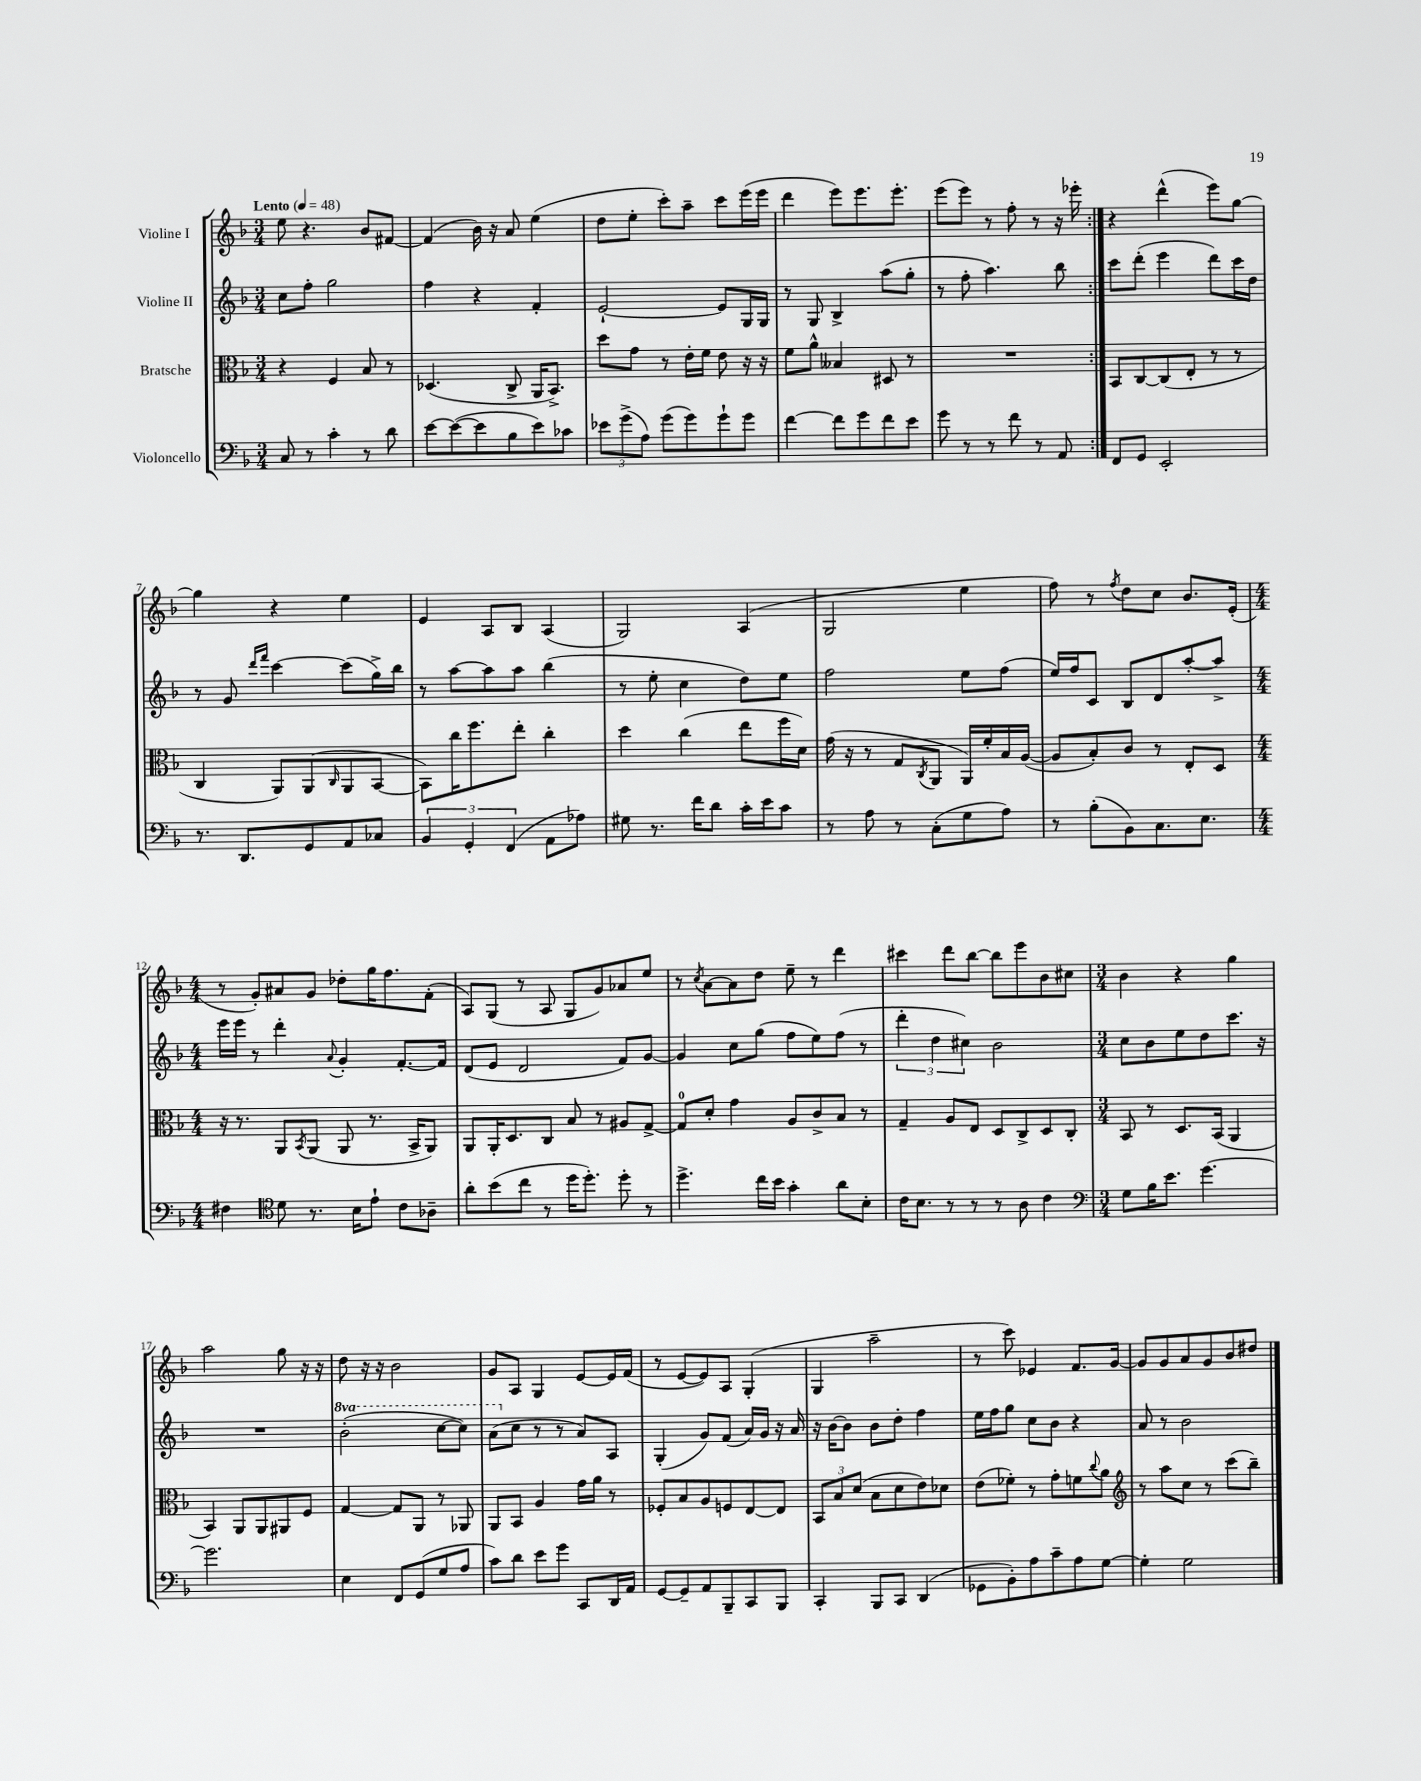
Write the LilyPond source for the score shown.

<<
\new StaffGroup <<
\new Staff = "s0" \with { instrumentName = "Violine I" } {
    \clef treble \key f \major \numericTimeSignature \time 3/4 \tempo "Lento" 4 = 48
    \repeat volta 2 { e''8 r4. bes'8 fis'8~ |
    fis'4( bes'16) r16 a'8 e''4( |
    d''8 e''8-. c'''8-.) a''8-- c'''8 e'''16( e'''16 |
    d'''4 e'''8) e'''8. e'''8.-. |
    e'''8( e'''8) r8 f''8-. r8 r16 ees'''16-. | }
    r4 d'''4-^( e'''8) g''8~ |
    g''4 r4 e''4 |
    e'4 a8 bes8 a4( |
    g2) a4( |
    g2 e''4 |
    f''8) r8 \acciaccatura { f''8 } d''8 c''8 bes'8. e'16-.( |
    \numericTimeSignature \time 4/4 r8 g'8-.) ais'8 g'8 des''8-. g''16 f''8. f'8-.( |
    a8) g8( r8 a8 g8 g'8) aes'8 e''8 |
    r8 \acciaccatura { c''8 } a'8~ a'8 d''8 e''8-- r8 d'''4 |
    cis'''4 d'''8 bes''8~ bes''8 e'''8 bes'8 cis''8 |
    \numericTimeSignature \time 3/4 bes'4 r4 g''4 |
    a''2 g''8 r16 r16 |
    d''8 r16 r16 bes'2 |
    g'8 a8 g4 e'8~ e'16 f'16( |
    r8 e'8~ e'8) a8 g4-.( |
    g4 a''2-- |
    r8 c'''8) ees'4 f'8. g'16~ |
    g'8 g'8 a'8 g'8 bes'8 dis''8 \bar "|." |
}
\new Staff = "s1" \with { instrumentName = "Violine II" } {
    \clef treble \key f \major \numericTimeSignature \time 3/4 \set Staff.ottavationMarkups = #ottavation-simple-ordinals
    \repeat volta 2 { c''8 f''8-. g''2 |
    f''4 r4 f'4-. |
    e'2~-! e'8 g16 g16 |
    r8 g8 bes4-> a''8( g''8-. |
    r8 f''8-. a''4.) bes''8 | }
    c'''8 d'''8-.( e'''4 d'''8) c'''16 d''16 |
    r8 g'8 \grace { d'''16 f'''16 } c'''4~ c'''8( g''16->) bes''16 |
    r8 a''8~ a''8 a''8 bes''4( |
    r8 e''8-. c''4 d''8) e''8 |
    f''2 e''8 f''8( |
    e''16) f''16 c'8 bes8 d'8 a''8~-. a''8-> |
    \numericTimeSignature \time 4/4 e'''16 e'''16 r8 d'''4-. \appoggiatura { a'8 } g'4-. f'8.~-. f'16 |
    d'8( e'8 d'2 f'8) g'8~ |
    g'4 c''8 g''8( f''8 e''8) f''8( r8 |
    \tuplet 3/2 { d'''4-. d''4 cis''4) } bes'2 |
    \numericTimeSignature \time 3/4 c''8 bes'8 e''8 d''8 c'''8. r16 |
    R2. |
    \ottava #1 bes''2-.( c'''8~ c'''8) |
    a''8( \ottava #0 c''8 r8 r8 a'8) a8 |
    g4-.( g'8) f'8( a'16) g'16 r16 a'16 |
    r16 bes'16~ bes'8 bes'8 d''8-. f''4 |
    e''16 f''16 g''8 c''8 bes'8 r4 |
    a'8 r8 bes'2 \bar "|." |
}
\new Staff = "s2" \with { instrumentName = "Bratsche" } {
    \clef alto \key f \major \numericTimeSignature \time 3/4
    \repeat volta 2 { r4 f4 bes8 r8 |
    des4.( c8-> a,16 bes,8.->) |
    d''8 g'8 r8 e'16-. f'16 e'8 r16 r16 |
    f'8 a'8-^ beses4 dis8 r8 |
    R2. | }
    bes,8 c8~ c8( e8-. r8 r8 |
    c4 a,8) a,8( \grace { c16 } a,8 bes,8~ |
    bes,8) c''16 f''8. e''8-. c''4-. |
    d''4 c''4( e''8 f''16 d'16) |
    g'16( r16 r8 g8 \acciaccatura { c8 } a,8 a,16) f'16-. bes16 a16~( |
    a8 bes8-.) c'8 r8 e8-. d8 |
    \numericTimeSignature \time 4/4 r16 r8. a,8 \acciaccatura { bes,8 } a,8( a,8 r8. bes,16-> a,8) |
    a,8 a,16-. d8. c8 bes8 r8 ais8 g8~-> |
    g8-0 d'8-. g'4 a8 c'8-> bes8 r8 |
    g4-- a8 e8 d8 c8-> d8 c8-. |
    \numericTimeSignature \time 3/4 bes,8 r8 d8. bes,16( a,4 |
    bes,4) a,8 a,8 ais,8 f8 |
    g4~ g8 a,8 r8 aes,8 |
    a,8 bes,8 a4 g'16 a'16 r8 |
    fes8-. bes8 a8 f8 e8~ e8 |
    \tuplet 3/2 { bes,8 bes8 d'8( } bes8 d'8 e'8) des'8 |
    e'8( fes'8-.) r8 g'8-. f'8 \appoggiatura { c''8 } a'8 |
    \clef treble r8 a''8 c''8 r8 c'''8( bes''8--) \bar "|." |
}
\new Staff = "s3" \with { instrumentName = "Violoncello" } {
    \clef bass \key f \major \numericTimeSignature \time 3/4
    \repeat volta 2 { c8 r8 c'4-. r8 d'8 |
    e'8~ e'8~( e'8 bes8 e'8) ces'8 |
    \tuplet 3/2 { ees'8 g'8->( a8) } g'8( g'8) g'8-! g'8 |
    f'4~ f'8 g'8 f'8 e'8 |
    g'8 r8 r8 f'8 r8 a,8 | }
    f,8 g,8 e,2-. |
    r8. d,8. g,8 a,8 ces8 |
    \tuplet 3/2 { bes,4 g,4-. f,4( } a,8 aes8) |
    gis8 r8. f'16 d'8 c'16-. e'16 c'8 |
    r8 a8 r8 c8-.( g8 a8) |
    r8 bes8-.( bes,8) c8. e8. |
    \numericTimeSignature \time 4/4 fis4 \clef tenor d'8 r8. bes16 e'8-! c'8 aes8-- |
    a'8-. bes'8( c''8 r8 d''16 d''8.-.) d''8-. r8 |
    d''4.-> c''16 bes'16 g'4-. a'8 bes8-. |
    c'16 bes8. r8 r8 r8 a8 c'4 |
    \numericTimeSignature \time 3/4 \clef bass g8 bes16 e'8. g'4.~ |
    g'2. |
    e4 f,8 g,8( g8 a8 |
    c'8) d'8 e'8 g'8 c,8 d,16 a,16 |
    g,8~ g,8-- a,8 bes,,8-- c,8 bes,,8 |
    c,4-. bes,,8 c,8 d,4( |
    ges,8 bes,8-.) a8 c'8-- a8 g8~ |
    g4-. g2 \bar "|." |
}
>>
>>
